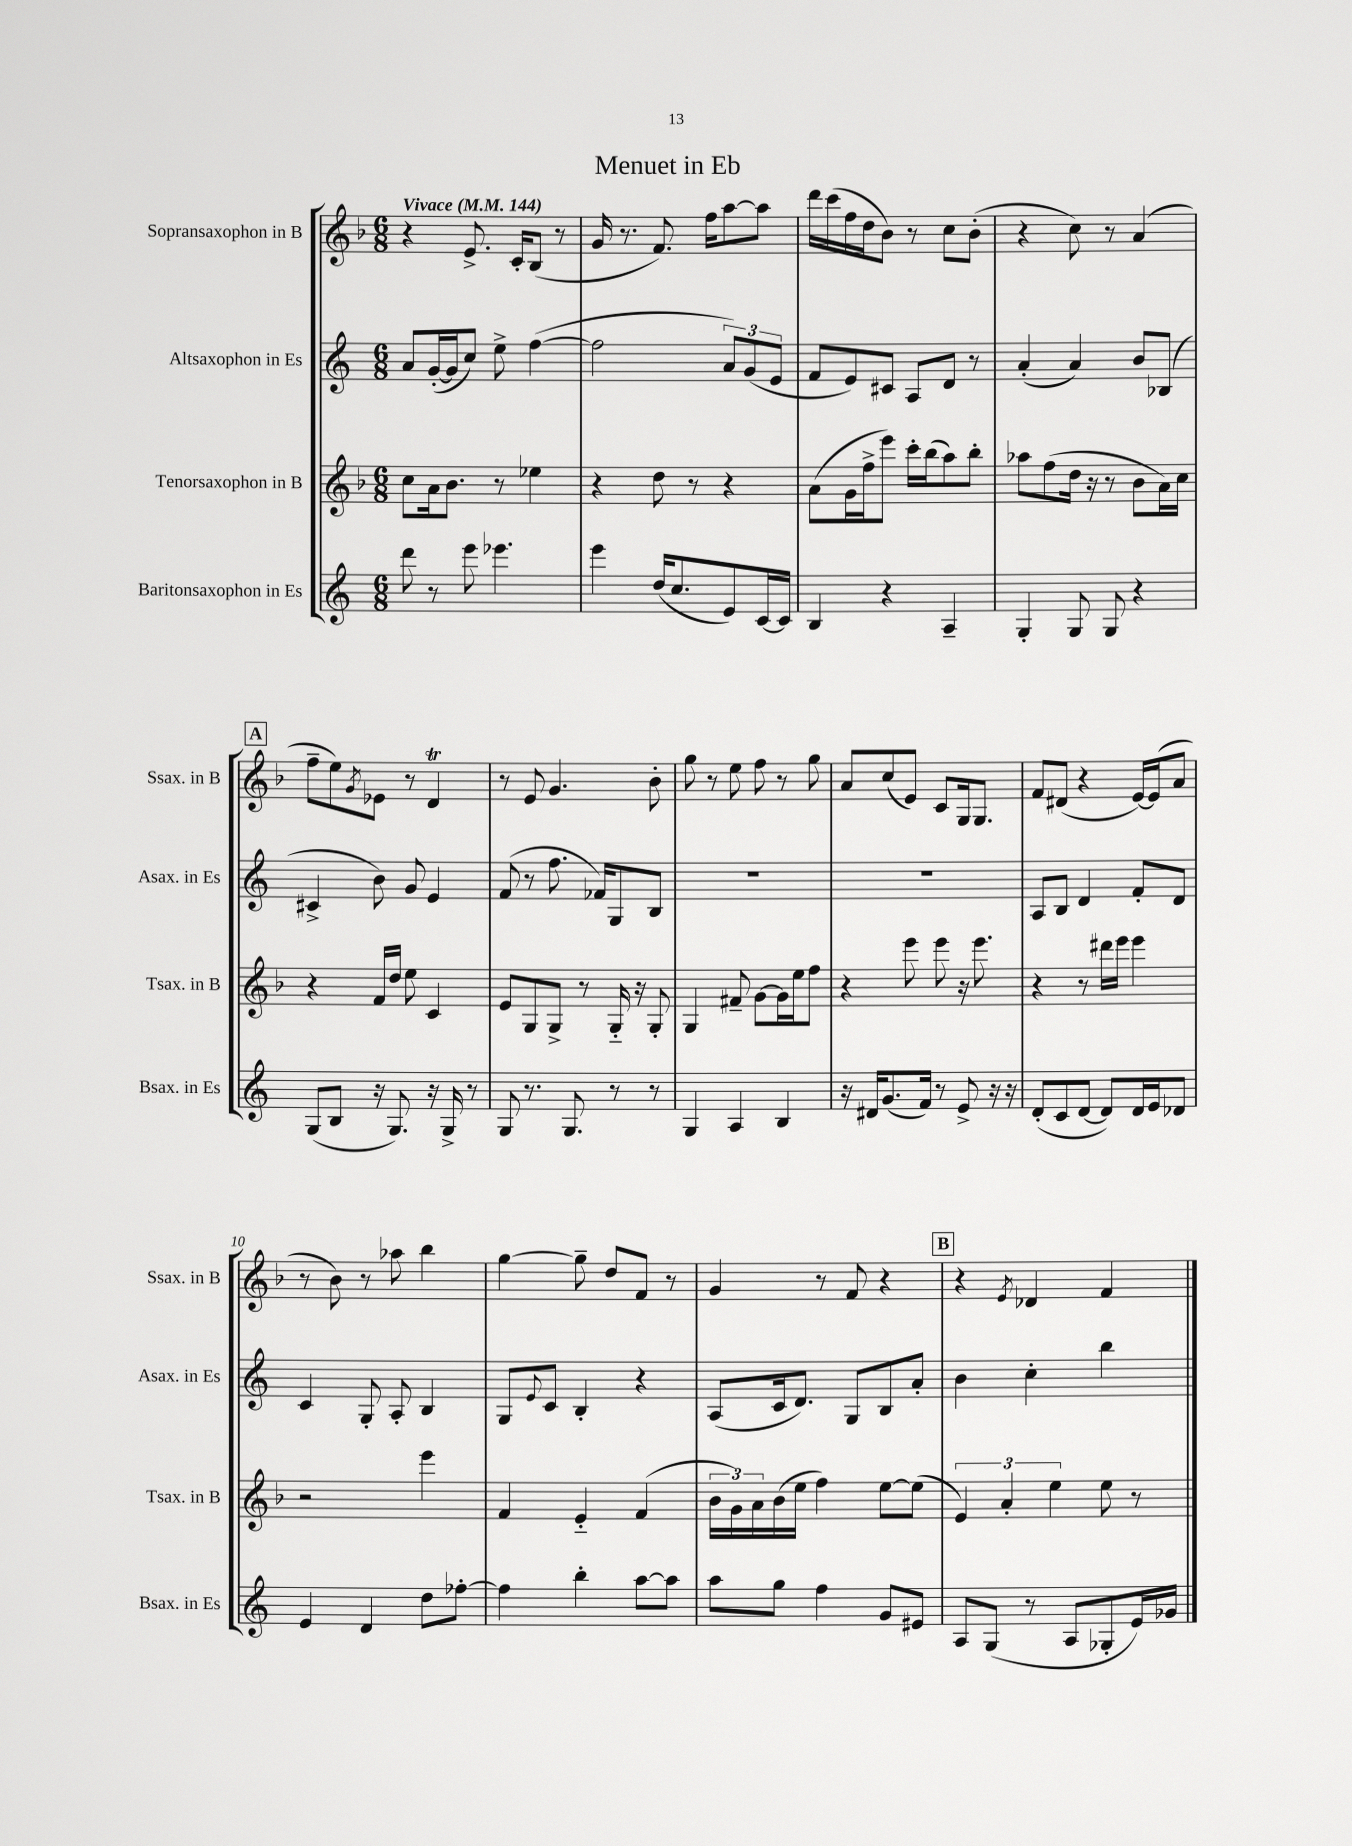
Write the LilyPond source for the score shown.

\header { title = "Menuet in Eb" }
<<
\new StaffGroup <<
\new Staff = "s0" \with { instrumentName = "Sopransaxophon in B" shortInstrumentName = "Ssax. in B" } {
    \clef treble \key f \major \numericTimeSignature \time 6/8 \tempo "Vivace" 4 = 144
    r4 e'8.-> c'16-. bes8( r8 |
    g'16 r8. f'8.) f''16 a''8~ a''8 |
    d'''16 c'''16( f''16 d''16 bes'8) r8 c''8 bes'8-.( |
    r4 c''8) r8 a'4( |
    \mark \markup { \box "A" } f''8-- e''8) \acciaccatura { g'8 } ees'8 r8 d'4\trill |
    r8 e'8 g'4. bes'8-. |
    g''8 r8 e''8 f''8 r8 g''8 |
    a'8 c''8( e'8) c'8 g16 g8. |
    f'8 dis'8( r4 e'16~) e'16( a'8 |
    r8 bes'8) r8 aes''8 bes''4 |
    g''4~ g''8-- d''8 f'8 r8 |
    g'4 r8 f'8 r4 |
    \mark \markup { \box "B" } r4 \acciaccatura { e'8 } des'4 f'4 \bar "|." |
}
\new Staff = "s1" \with { instrumentName = "Altsaxophon in Es" shortInstrumentName = "Asax. in Es" } {
    \clef treble \key c \major \numericTimeSignature \time 6/8
    a'8 g'16~-.( g'16 c''8) e''8-> f''4~( |
    f''2 \tuplet 3/2 { a'8) g'8( e'8 } |
    f'8 e'8) cis'8 a8 d'8 r8 |
    a'4-.( a'4) b'8 bes8( |
    \mark \markup { \box "A" } cis'4-> b'8) g'8 e'4 |
    f'8( r8 f''8. fes'16) g8 b8 |
    R2. |
    R2. |
    a8 b8 d'4 f'8-. d'8 |
    c'4 g8-. a8-. b4 |
    g8 \appoggiatura { e'8 } c'8 b4-. r4 |
    a8( c'16 d'8.) g8 b8 a'8-. |
    \mark \markup { \box "B" } b'4 c''4-. b''4 \bar "|." |
}
\new Staff = "s2" \with { instrumentName = "Tenorsaxophon in B" shortInstrumentName = "Tsax. in B" } {
    \clef treble \key f \major \numericTimeSignature \time 6/8
    c''8 a'16 bes'8. r8 ees''4 |
    r4 d''8 r8 r4 |
    a'8( g'16 f''16-> e'''8) c'''16-. bes''16( a''8) bes''8-. |
    aes''8 f''8( d''16 r16 r8 bes'8 a'16) c''16 |
    \mark \markup { \box "A" } r4 f'16 d''16 e''8 c'4 |
    e'8 g8 g8-> r8 g16-_ r16 g8-. |
    g4 fis'8-- g'8~ g'16 e''16 f''8 |
    r4 e'''8 e'''8 r16 e'''8. |
    r4 r8 dis'''16 e'''16 e'''4 |
    r2 e'''4 |
    f'4 e'4-_ f'4( |
    \tuplet 3/2 { bes'16 g'16) a'16 } bes'16( e''16 f''4) e''8~ e''8( |
    \mark \markup { \box "B" } \tuplet 3/2 { e'4) a'4-. e''4 } e''8 r8 \bar "|." |
}
\new Staff = "s3" \with { instrumentName = "Baritonsaxophon in Es" shortInstrumentName = "Bsax. in Es" } {
    \clef treble \key c \major \numericTimeSignature \time 6/8
    d'''8 r8 e'''8 ees'''4. |
    e'''4 d''16( c''8. e'8) c'16~ c'16 |
    b4 r4 a4-- |
    g4-. g8 g8 r4 |
    \mark \markup { \box "A" } g8( b8 r16 g8.) r16 g16-> r8 |
    g8 r8. g8. r8 r8 |
    g4 a4 b4 |
    r16 dis'16 g'8.( f'16) r8 e'8-> r16 r16 |
    d'8-.( c'8 d'8~ d'8) d'16 e'16 des'8 |
    e'4 d'4 d''8 fes''8~-. |
    fes''4 b''4-. a''8~ a''8 |
    a''8 g''8 f''4 g'8 eis'8 |
    \mark \markup { \box "B" } a8 g8( r8 a8 ges8-. e'16) ges'16 \bar "|." |
}
>>
>>
